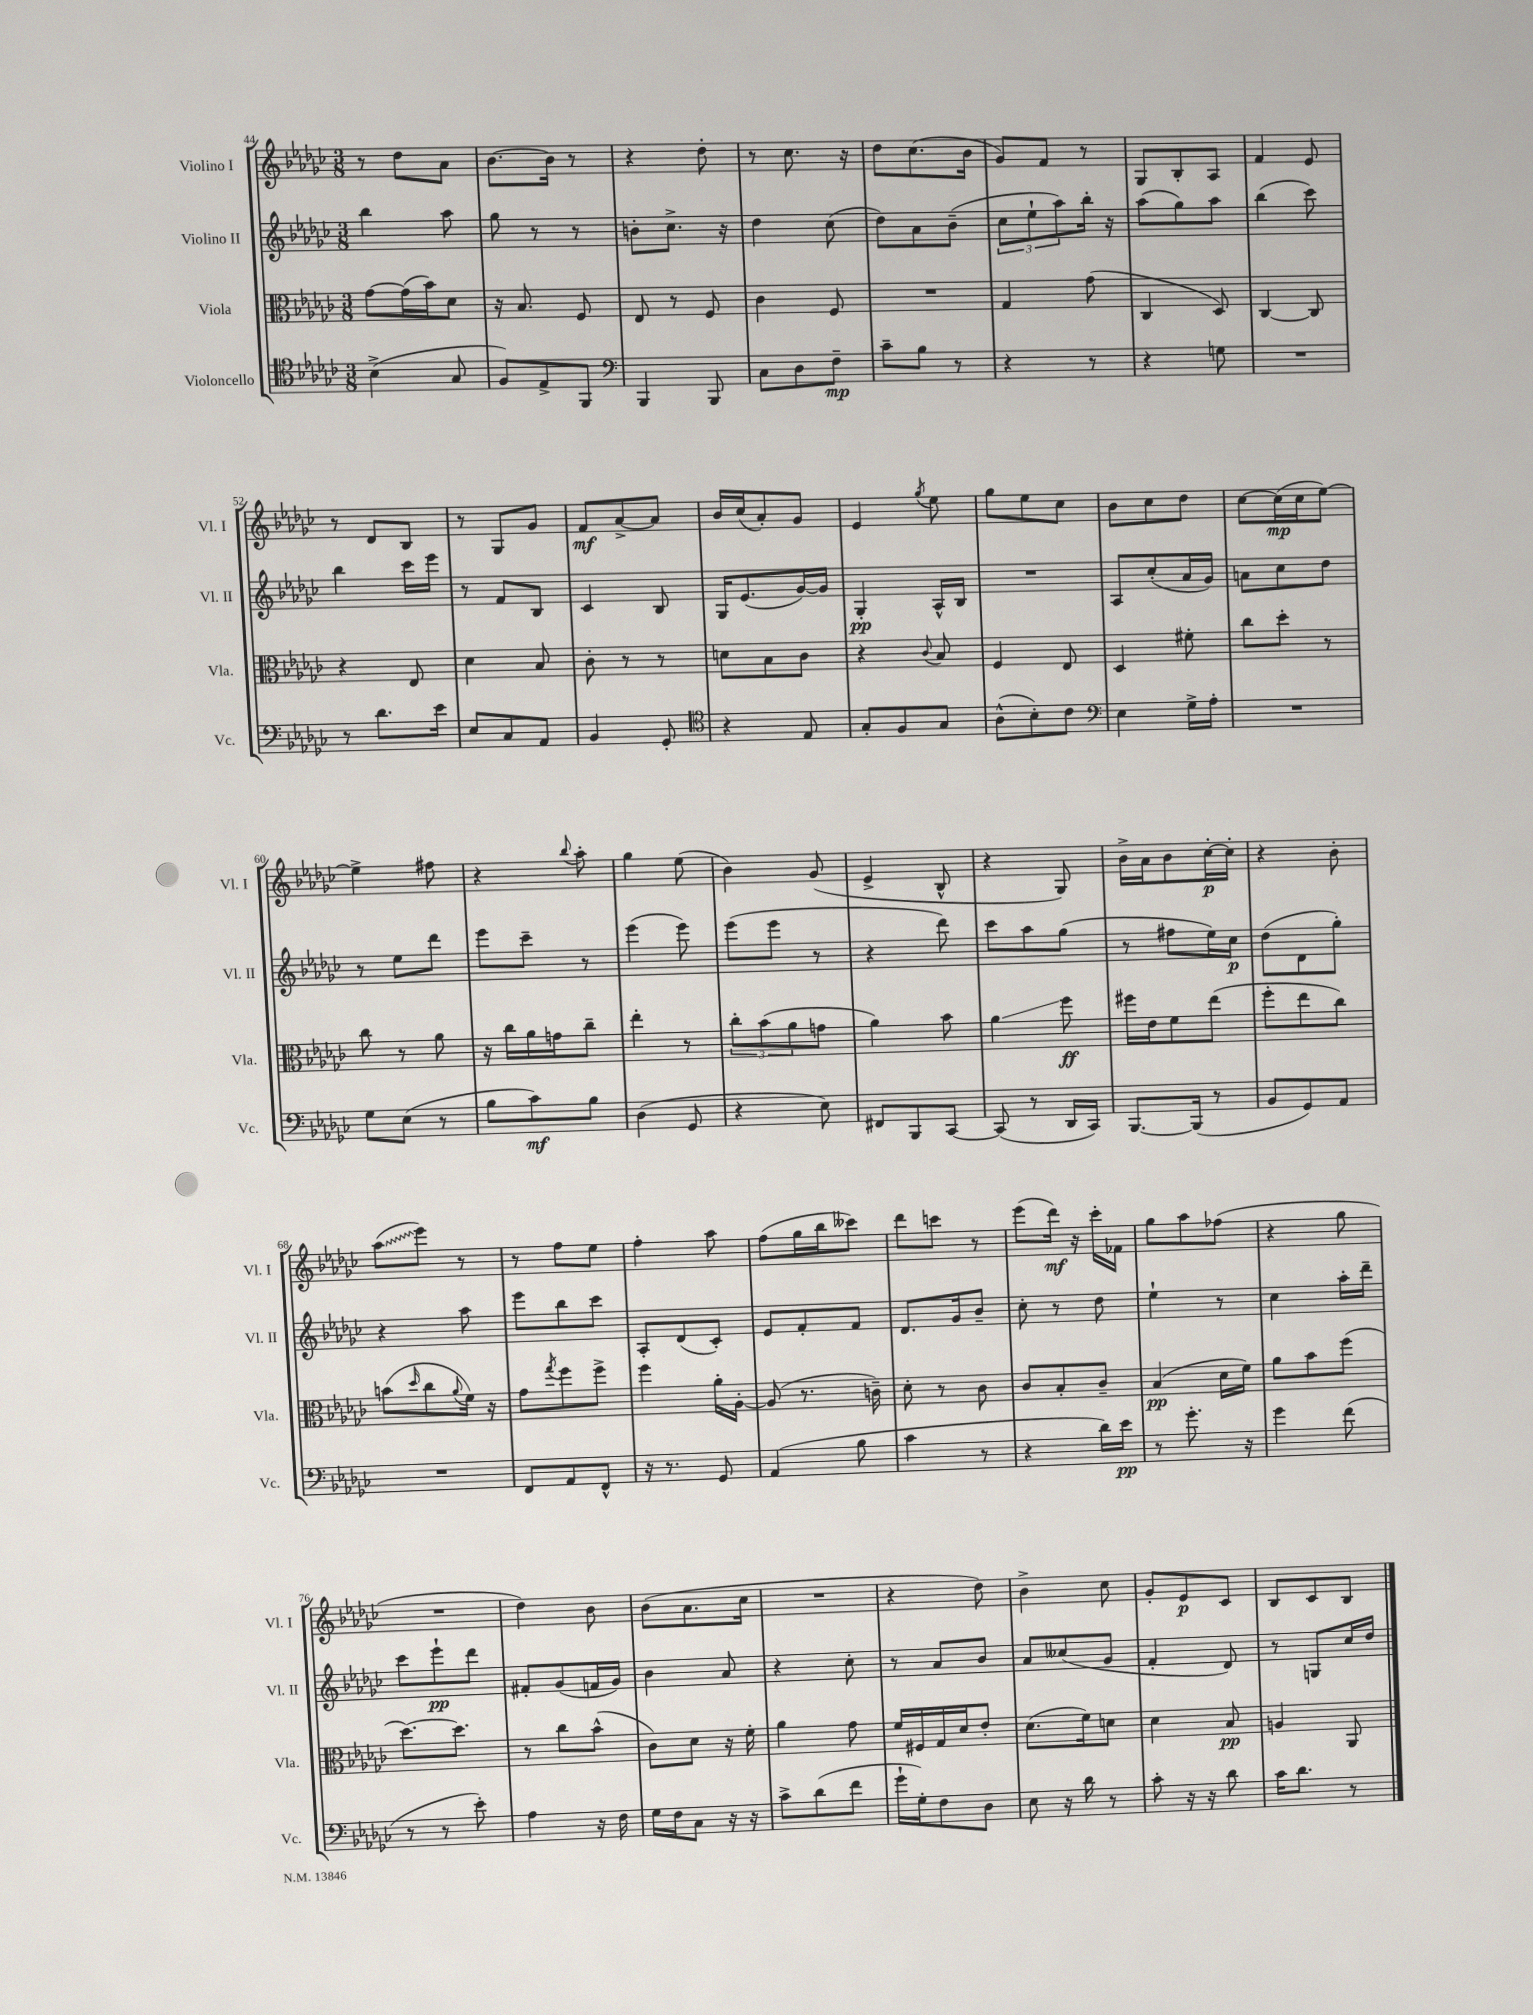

**kern	**kern	**kern	**kern
*staff4	*staff3	*staff2	*staff1
*clefC4	*clefC3	*clefG2	*clefG2
*k[b-e-a-d-g-c-]	*k[b-e-a-d-g-c-]	*k[b-e-a-d-g-c-]	*k[b-e-a-d-g-c-]
*M3/8	*M3/8	*M3/8	*M3/8
(4B-^	[8g-	4bb-	8r
.	(16g-]	.	8dd-
.	16b-)	.	.
8G-	8d-	8aa-	8a-
=	=	=	=
8F)	16r	8gg-	[8.b-
.	8.B-	.	.
8E-^	.	8r	.
.	.	.	16b-]
8FF	8F	8r	8r
=	=	=	=
*clefF4	*	*	*
4BBB-	8E-	8b'	4r
.	8r	8.cc-^	.
8BBB-	8F	.	8dd-'
.	.	16r	.
=	=	=	=
8C-	4c-	4dd-	8r
8D-	.	.	8.cc-
8F~	8F	(8cc-	.
.	.	.	16r
=	=	=	=
8c-~	4.r	8dd-)	8dd-
8B-	.	8a-	(8.cc-
8r	.	(8b-~	.
.	.	.	16b-
=	=	=	=
4r	4G-	12cc-	8g-)
.	.	12ee-`	.
.	.	.	8f
.	.	12aa-)	.
8r	(8g-	16bb-'	8r
.	.	16r	.
=	=	=	=
4r	4C-	(8aa-	8G-
.	.	8gg-)	8B-'
8G	8D-)	8aa-	8A-
=	=	=	=
4.r	[4C-	(4bb-	4f
.	8C-]	8ccc-)	8e-
=	=	=	=
8r	4r	4bb-	8r
8.d-	.	.	8d-
.	8E-	16ccc-	8B-
16e-	.	16eee-	.
=	=	=	=
8E-	4d-	8r	8r
8C-	.	8f	8G-
8AA-	8B-	8B-	8g-
=	=	=	=
4BB-	8c-'	4c-	8f
.	8r	.	[8a-^
8GG-'	8r	8B-	8a-]
=	=	=	=
*clefC4	*	*	*
4r	8d	16G-	16b-
.	.	(8.e-	(16cc-
.	8B-	.	8a-')
8E-	8c-	[16g-)	8g-
.	.	16g-]	.
=	=	=	=
8G-'	4r	4G-'	4e-
8F	.	.	.
.	8qqc-	.	8qgg-
8G-	8B-	16A-^^	8ee-
.	.	16B-	.
=	=	=	=
(8A-^^	4F	4.r	8gg-
8B-')	.	.	8ee-
8c-	8E-	.	8cc-
=	=	=	=
*clefF4	*	*	*
4E-	4D-	8A-	8b-
.	.	(8cc-'	8cc-
16G-^	8f#'	16a-	8dd-
16A-'	.	16g-)	.
=	=	=	=
4.r	8cc-	8a	[8cc-
.	8dd-'	8cc-	(16cc-]
.	.	.	16cc-
.	8r	8dd-	[8ee-)
=	=	=	=
8G-	8cc-	8r	4ee-^]
(8E-	8r	8ee-	.
8r	8a-	8ddd-	8ff#
=	=	=	=
8B-	16r	8eee-	4r
.	16cc-	.	.
8c-)	16a-	8ccc-~	.
.	16g	.	.
.	.	.	8qqbb-
8B-	8cc-~	8r	8aa-'
=	=	=	=
(4D-	4ee-'	(4eee-	4gg-
8GG-	8r	8eee-)	(8ee-
=	=	=	=
4r	12cc-'	(8eee-	4b-)
.	(12b-	.	.
.	.	8eee-	.
.	12a-	.	.
8E-)	8g	8r	(8g-
=	=	=	=
8FF#	4a-)	4r	4e-^
8BBB-	.	.	.
[8CC-	8b-	8ddd-)	8B-^^
=	=	=	=
(8CC-]	4a-	8ccc-	4r
8r	.	8aa-	.
16DD-	8ff	(8gg-	8G-)
16CC-)	.	.	.
=	=	=	=
[8.BBB-	16ff#	8r	16b-^
.	16e-	.	16a-
.	8f	8ff#	8b-
(16BBB-]	.	.	.
8r	(8ee-	16ee-)	[16cc-'
.	.	16cc-	16cc-']
=	=	=	=
8BB-	8ff'	(8dd-	4r
8GG-)	8ee-	8d-	.
8AA-	8cc-)	8gg-')	8b-'
=	=	=	=
4.r	(8b	4r	(8aa-
.	16qqdd-	.	.
.	8cc-	.	8eee-)
.	8qqa-	.	.
.	16f)	8aa-	8r
.	16r	.	.
=	=	=	=
8FF	8g-	8eee-	8r
.	8qgg-	.	.
8AA-	8ff	8bb-	8ff
8FF^^	8ff^	8ccc-	8ee-
=	=	=	=
16r	4ff	8A-'	4ff'
8.r	.	.	.
.	.	(8d-	.
8GG-	16a-'	8c-')	8aa-
.	[16A-'	.	.
=	=	=	=
(4AA-	(8A-]	8e-	(8ff
.	8.r	8f'	16gg-
.	.	.	16bb-
8B-	.	8f	8ccc--)
.	16c~)	.	.
=	=	=	=
4c-	8d-'	8.d-	8ddd-
.	8r	.	8ccc
.	.	16g-	.
8r	8c-	8b-~	8r
=	=	=	=
4r	8c-	8cc-'	(8eee-
.	8B-'	8r	16ddd-)
.	.	.	16r
16d-)	8c-~	8dd-	16ccc-'
16e-	.	.	16f-
=	=	=	=
8r	(4B-	4ee-`	8gg-
8.g-'	.	.	8aa-
.	16d-	8r	(8ff-
16r	16f)	.	.
=	=	=	=
4g-	8a-	4cc-	4r
.	8b-	.	.
(8f	(8ff	16aa-'	8gg-
.	.	16ddd-~	.
=	=	=	=
8r	[8.dd-)	8ccc-	4.r
8r	.	8eee-`	.
.	8.dd-]	.	.
8e-')	.	8ddd-	.
=	=	=	=
4A-	8r	8f#'	4dd-)
.	8cc-	(8g-	.
16r	(8b-^^	16f	8b-
16F	.	16g-)	.
=	=	=	=
16G-	8c-)	4b-	(8b-
16F	.	.	.
8C-	8d-	.	8.a-
16r	16r	8a-	.
16r	16f'	.	16cc-
=	=	=	=
8c-^	4a-	4r	4.r
(8d-	.	.	.
8f	8g-	8cc-'	.
=	=	=	=
16g-`	16f	8r	4r
16G-')	16F#	.	.
8F	16G-	8a-	.
.	16d-	.	.
8D-	8e-'	8b-	8dd-)
=	=	=	=
8E-	(8.d-	8a-	4b-^
16r	.	(8cc--	.
16d-	16f)	.	.
8r	8d	8g-	8cc-
=	=	=	=
8c-'	4d-	4f'	8g-'
16r	.	.	8e-
16r	.	.	.
8d-	8B-	8d-)	8c-
=	=	=	=
16c-	4A	8r	8B-
8.d-	.	.	.
.	.	8G	8c-
8r	8AA-	16cc-	8B-
.	.	16dd-	.
==	==	==	==
*-	*-	*-	*-
